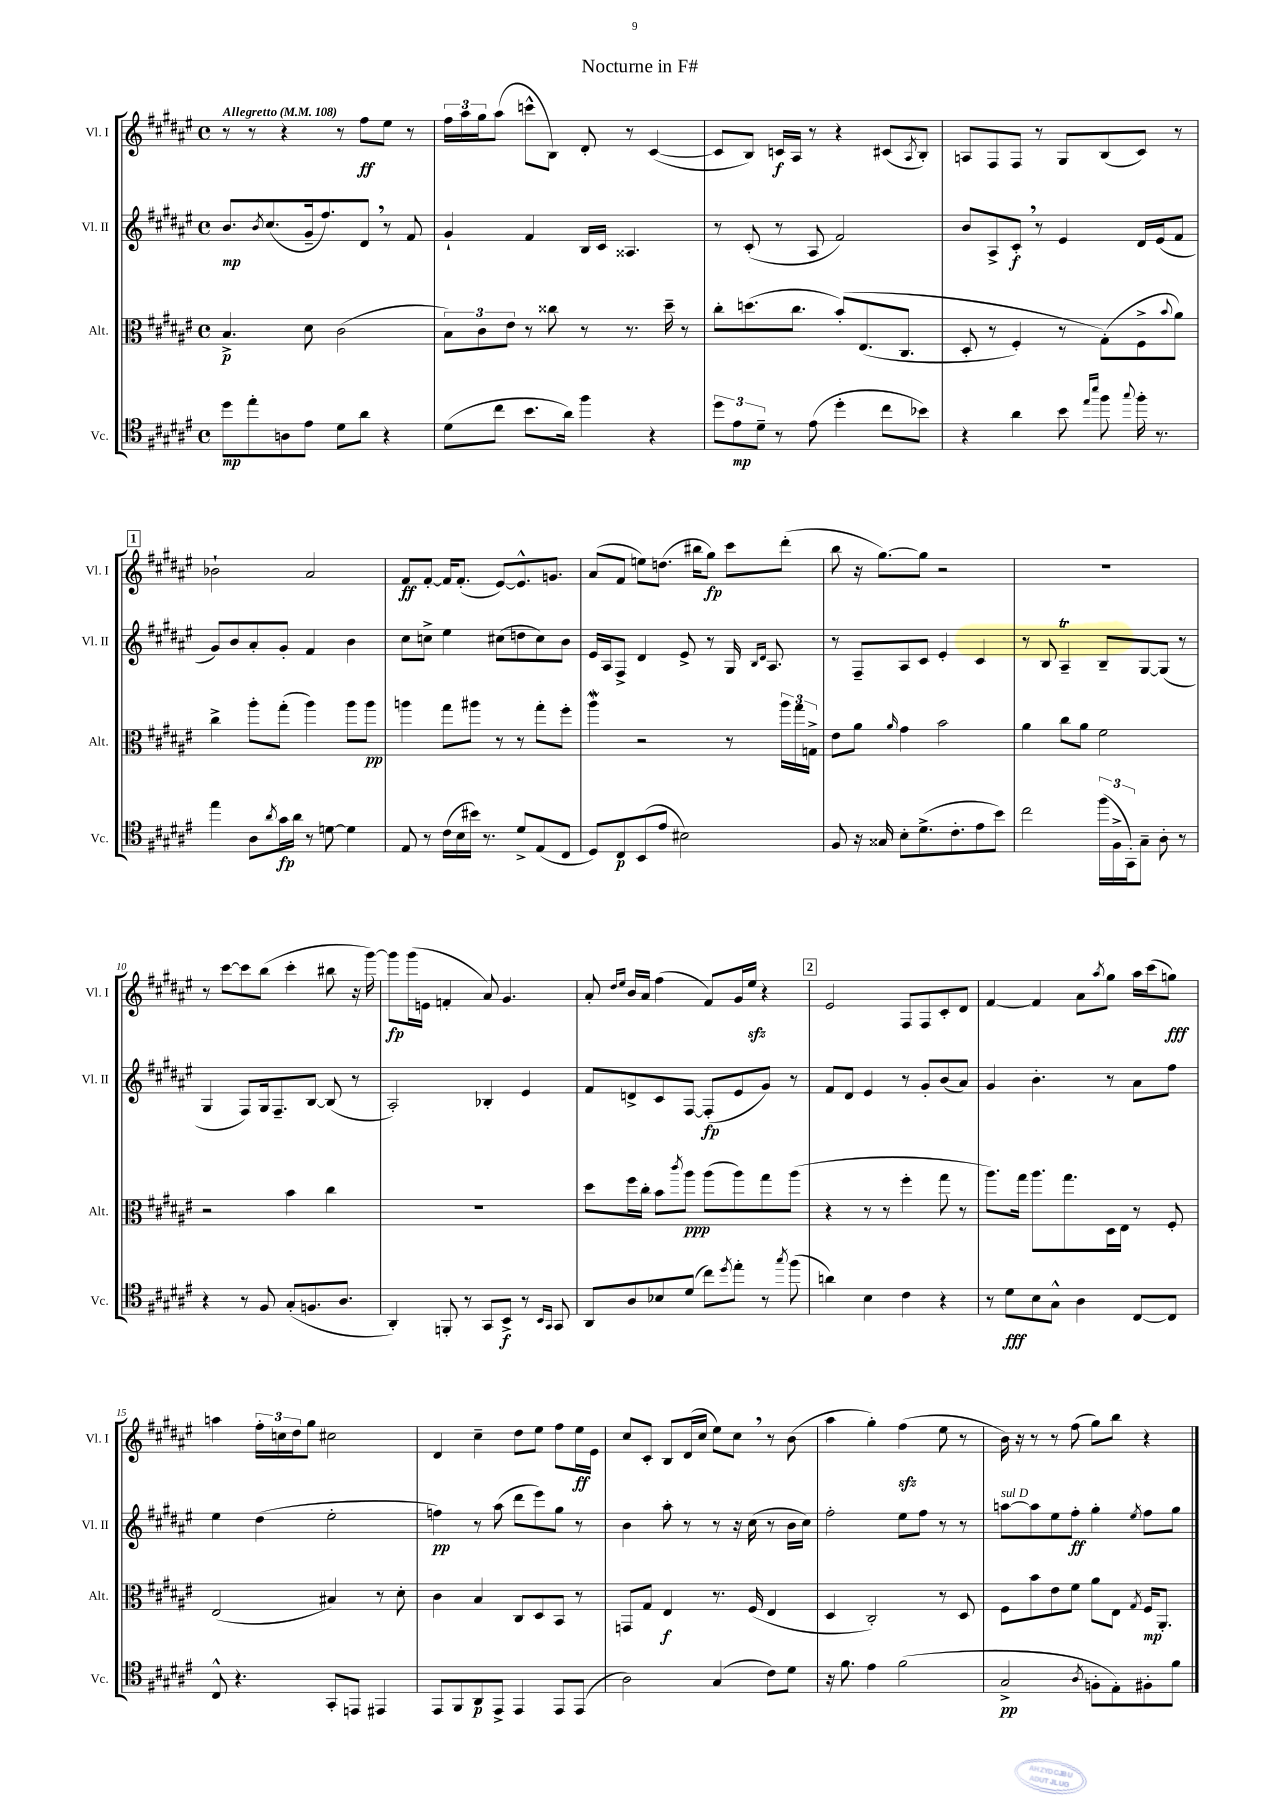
\header { title = "Nocturne in F#" }
<<
\new StaffGroup <<
\new Staff = "s0" \with { instrumentName = "Vl. I" shortInstrumentName = "Vl. I" } {
    \clef treble \key fis \major \defaultTimeSignature \time 4/4 \tempo "Allegretto" 4 = 108
    r8 r8 r4 r8 fis''8\ff eis''8 r8 |
    \tuplet 3/2 { fis''16 ais''16 gis''16 } ais''8( c'''8-^ b8) dis'8-. r8 cis'4~( |
    cis'8 b8) c'16\f ais16 r8 r4 cis'8( \acciaccatura { ais8 } b8-.) |
    a8 fis8 fis8 r8 gis8 b8( cis'8) r8 |
    \mark \markup { \box "1" } bes'2-! ais'2 |
    fis'8\ff fis'8~-. fis'16 fis'8.-.( eis'8~) eis'8.-^ g'8. |
    ais'8( fis'8 e''8) d''8.( bis''16 gis''8\fp) cis'''8 dis'''8-.( |
    b''8 r16 gis''8.~) gis''8 r2 |
    R1 |
    r8 cis'''8~ cis'''8 b''8( cis'''4-. bis''8 r16 gis'''16~) |
    gis'''8\fp gis'''16( e'16 f'4-. ais'8) gis'4. |
    ais'8-. \grace { dis''16 eis''16 } b'16 ais'16 fis''4( fis'8) gis'16 eis''16\sfz r4 |
    \mark \markup { \box "2" } eis'2 fis8 fis8 cis'8-. dis'8 |
    fis'4~ fis'4 ais'8 \acciaccatura { ais''8 } gis''8 ais''16 cis'''16( g''8\fff) |
    a''4 \tuplet 3/2 { fis''16-. c''16 dis''16 } gis''8 cis''2 |
    dis'4 cis''4-- dis''8 eis''8 fis''8 eis''16\ff eis'16 |
    cis''8 cis'8-. b8 dis'16( cis''16 eis''8) cis''8 \breathe r8 b'8( |
    ais''4 gis''4-.) fis''4\sfz( eis''8 r8 |
    b'16) r16 r8 r8 fis''8( gis''8) b''8 r4 \bar "|." |
}
\new Staff = "s1" \with { instrumentName = "Vl. II" shortInstrumentName = "Vl. II" } {
    \clef treble \key fis \major \defaultTimeSignature \time 4/4
    b'8.\mp \acciaccatura { b'8 } cis''8.( gis'16-- fis''8.) dis'8 \breathe r8 fis'8 |
    gis'4-! fis'4 b16 cis'16 aisis4. |
    r8 cis'8-.( r8 ais8 fis'2) |
    b'8 ais8-> cis'8-.\f \breathe r8 eis'4 dis'16 eis'16( fis'8 |
    \mark \markup { \box "1" } gis'8) b'8 ais'8-. gis'8-. fis'4 b'4 |
    cis''8 c''8-> eis''4 cis''8( d''8 cis''8) b'8 |
    eis'16 ais16 fis8-> dis'4 eis'8-> r8 gis16 \grace { b16 dis'16 } ais8. |
    r8 fis8-- ais8 cis'8 eis'4-. cis'4 |
    r8 b8 ais4--\trill b8-- gis8~ gis8( r8 |
    gis4 fis8) gis16 fis8.-- b8~ b8( r8 |
    ais2-.) bes4-. eis'4 |
    fis'8 d'8-> cis'8 fis8~ fis8-.\fp( eis'8 gis'8) r8 |
    \mark \markup { \box "2" } fis'8 dis'8 eis'4 r8 gis'8-. b'8( ais'8) |
    gis'4 b'4.-. r8 ais'8 fis''8 |
    eis''4 dis''4( eis''2-. |
    f''4\pp) r8 ais''8( dis'''8 eis'''8) gis''8 r8 |
    b'4 ais''8-. r8 r8 r16 cis''16( r8 b'16 cis''16) |
    fis''2-. eis''8 fis''8 r8 r8 |
    a''8~^\markup { \italic "sul D" } a''8 eis''8 fis''8-.\ff gis''4-. \acciaccatura { eis''8 } fis''8 gis''8 \bar "|." |
}
\new Staff = "s2" \with { instrumentName = "Alt." shortInstrumentName = "Alt." } {
    \clef alto \key fis \major \defaultTimeSignature \time 4/4
    b4.->\p dis'8 cis'2( |
    \tuplet 3/2 { b8) cis'8 eis'8 } r8 cisis''8 r8 r8. dis''16-- r8 |
    cis''8-. d''8.( cis''8. b'8-.)\( eis8.( cis8. |
    dis8-. r8 fis4-.) r8 gis8-.(\) fis8-> \appoggiatura { b'8 } ais'8) |
    \mark \markup { \box "1" } cis''4-> ais''8-. gis''8-.( ais''4) ais''8 ais''8\pp |
    a''4 gis''8 ais''8 r8 r8 gis''8-. fis''8-. |
    ais''4\mordent r2 r8 \tuplet 3/2 { ais''16 gis''16 g16-> } |
    eis'8 ais'8 \grace { ais'16 } gis'4 b'2 |
    ais'4 cis''8 ais'8 fis'2 |
    r2 b'4 cis''4 |
    R1 |
    dis''8 fis''16 cis''16-. b'8 \acciaccatura { cis'''8 } ais''8\ppp ais''8( ais''8) gis''8 ais''8( |
    \mark \markup { \box "2" } r4 r8 r8 fis''4-. gis''8 r8 |
    ais''8.) gis''16 ais''8. gis''8. dis16 eis16 r8 fis8-. |
    eis2( bis4) r8 dis'8-. |
    cis'4 b4 cis8 dis8 b,8 r8 |
    g,8 gis8 eis4\f r8. fis16( eis4 |
    dis4 cis2-.) r8 dis8 |
    fis8 b'8 eis'8 fis'8 ais'8 eis8 \acciaccatura { gis8 } fis16\mp ais,8.-. \bar "|." |
}
\new Staff = "s3" \with { instrumentName = "Vc." shortInstrumentName = "Vc." } {
    \clef tenor \key fis \major \defaultTimeSignature \time 4/4
    dis''8\mp eis''8-. a8 eis'8 dis'8 ais'8 r4 |
    dis'8( cis''8 b'8. ais'16) fis''4 r4 |
    \tuplet 3/2 { dis''8 eis'8\mp dis'8-- } r8 eis'8( dis''4-. cis''8 bes'8) |
    r4 ais'4 b'8 \grace { eis''16 b''16 } fis''8 \appoggiatura { gis''8 } fis''16-. r8. |
    \mark \markup { \box "1" } eis''4 ais8 \acciaccatura { ais'8 } gis'16\fp ais'16 r8 d'8~ d'4 |
    eis8 r8 cis'16( b16 bis'16) r8. dis'8-> eis8( cis8 |
    dis8) cis8\p b,8( eis'8 bis2) |
    fis8 r16 gisis16 b8-. dis'8.->( cis'8.-. eis'8 b'8) |
    cis''2 \tuplet 3/2 { fis''16( fis16-> gis,16-.) } gis8-- ais8-. r8 |
    r4 r8 fis8 gis8-.( f8. ais8. |
    ais,4-.) f,8-. r8 gis,8 b,8->\f r8 \grace { b,16 gis,16 } gis,8 |
    ais,8 ais8 bes8 dis'8( cis''8) \acciaccatura { dis''8 } eis''8-. r8 \acciaccatura { gis''8 } fis''8( |
    \mark \markup { \box "2" } a'4) b4 cis'4 r4 |
    r8 dis'8\fff b8 gis8-^ ais4 cis8~ cis8 |
    cis8-^ r4. gis,8-. e,8 eis,4 |
    eis,8 fis,8 ais,8\p eis,8-> eis,4 eis,8 eis,8( |
    ais2) gis4( cis'8) dis'8 |
    r16 fis'8. eis'4 fis'2( |
    gis2->\pp \acciaccatura { ais8 } f8-. eis8-.) fis8-. fis'8 \bar "|." |
}
>>
>>
